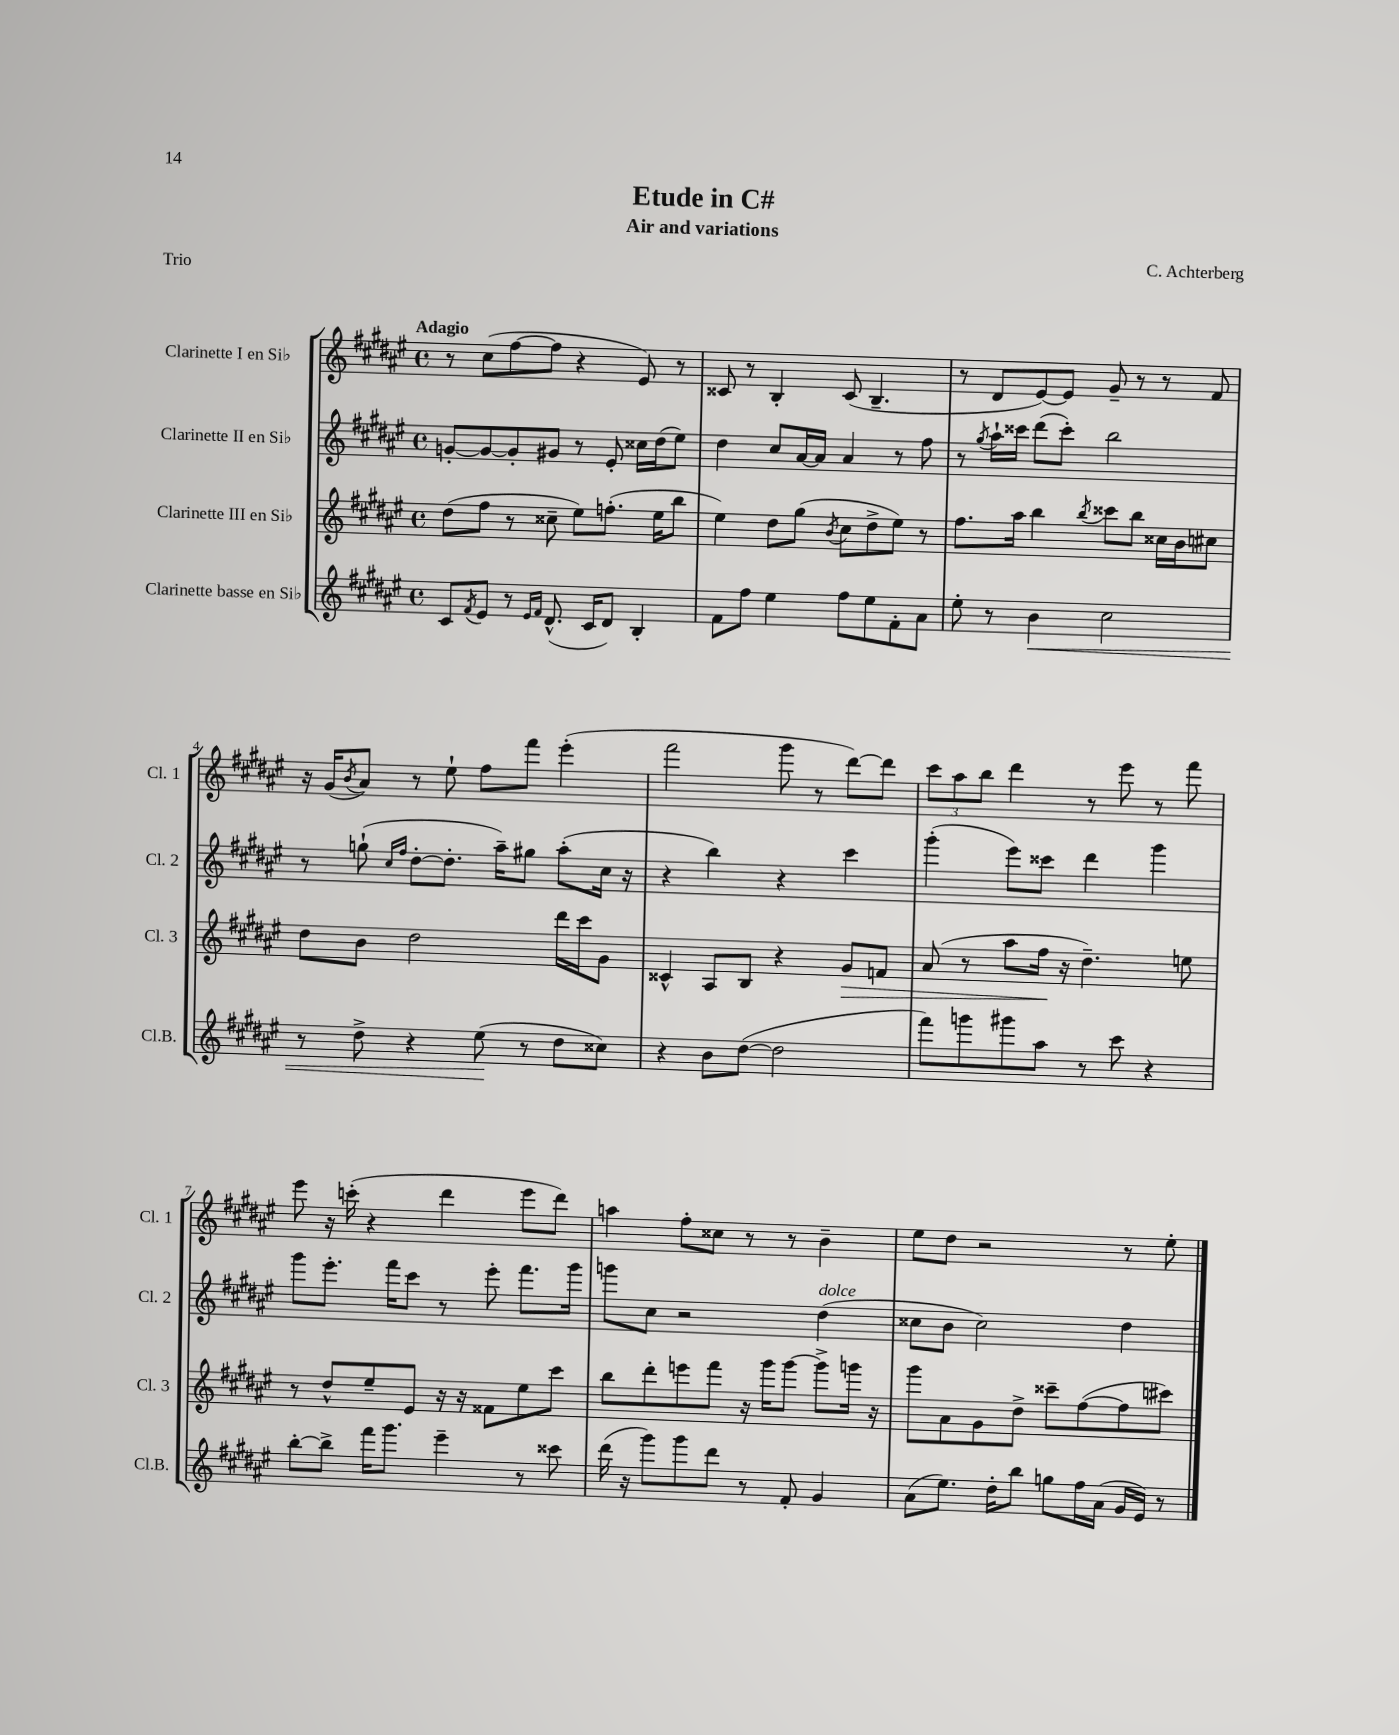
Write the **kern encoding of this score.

**kern	**kern	**kern	**kern
*staff4	*staff3	*staff2	*staff1
*clefG2	*clefG2	*clefG2	*clefG2
*k[f#c#g#d#a#e#]	*k[f#c#g#d#a#e#]	*k[f#c#g#d#a#e#]	*k[f#c#g#d#a#e#]
*M4/4	*M4/4	*M4/4	*M4/4
*met(c)	*met(c)	*met(c)	*met(c)
8c#	(8dd#	[8g'	8r
8qf#	.	.	.
8e#	8ff#	8g_	(8cc#
8r	8r	8g']	[8ff#
16qqe#	.	.	.
16qqf#	.	.	.
(8.d#^^	8cc##~	8g#	8ff#]
.	8ee#)	8r	4r
16c#	.	.	.
8d#)	(8.ff'	8e#'	.
4B'	.	16cc##	8e#)
.	16ee#	(16dd#	.
.	8bb	8ee#)	8r
=	=	=	=
8f#	4ee#)	4dd#	8c##
8ff#	.	.	8r
4ee#	8dd#	8cc#	4B'
.	(8gg#	[16a#	.
.	.	16a#]	.
.	8qb	.	.
8ff#	8cc#	4a#	(8c##
8ee#	8dd#^	.	4.B~
8f#'	8ee#)	8r	.
8a#	8r	8ff#	.
=	=	=	=
8ee#'	8.ff#	8r	8r
.	.	8qgg#	.
8r	.	16aa#`	8d#
.	16aa#	16ccc##	.
4b	4bb	(8ddd#	[8e#)
.	.	8ccc##')	8e#]
.	8qbb	.	.
2cc#	8ccc##	2bb	8g#~
.	8bb	.	8r
.	16cc##	.	8r
.	16b	.	.
.	8cc#	.	8f#
=	=	=	=
8r	8dd#	8r	16r
.	.	.	(16g#
.	.	.	8qb
8dd#^	8b	(8gg`	8a#)
.	.	16qqcc#	.
.	.	16qqff#	.
4r	2dd#	[8dd#'	8r
.	.	8.dd#']	8ee#`
(8ee#	.	.	8ff#
.	.	16aa#~)	.
8r	.	8gg#	8fff#
8dd#	16ddd#	(8aa#'	(4eee#'
.	16ccc#	.	.
8cc##)	8g#	16cc#	.
.	.	16r	.
=	=	=	=
4r	4c##^^	4r	2fff#
8b	8A#	4bb)	.
([8dd#	8B	.	.
2dd#]	4r	4r	8ggg#
.	.	.	8r
.	8g#	4ccc#	[8ddd#)
.	8f	.	8ddd#]
=	=	=	=
8fff#)	(8a#	(4ggg#'	12ccc#
.	.	.	12aa#
8ggg	8r	.	.
.	.	.	12bb
8ggg#	8aa#	8eee#)	4ddd#
8aa#	16ff#	8ccc##	.
.	16r	.	.
8r	4.dd#~)	4ddd#	8r
8ccc#	.	.	8eee#
4r	.	4ggg#	8r
.	8ee	.	8fff#
=	=	=	=
[8bb'	8r	8ggg#	8eee#
8bb^]	8dd#^^	8.eee#'	16r
.	.	.	(16ccc'
16fff#	8ee#~	.	4r
8.ggg#	.	16fff#	.
.	8e#	8ccc#	.
4eee#~	16r	8r	4ddd#
.	16r	.	.
.	8f##	8eee#'	.
8r	8ee#	8.fff#	8eee#
8ccc##	8ccc#	.	8ddd#)
.	.	16ggg#	.
=	=	=	=
(16ddd#	8bb	8ggg	4aa
16r	.	.	.
8ggg#)	8ddd#'	8cc#	.
8ggg#	8eee	2r	8ff#'
8ddd#	8fff#	.	8cc##
8r	16r	.	8r
.	16ggg#	.	.
8f#'	[8ggg#	.	8r
4g#	8ggg#^]	(4dd#	4b~
.	16ggg	.	.
.	16r	.	.
=	=	=	=
(8a#	8ggg#	8cc##	8ee#
8.ee#)	8a#	8b	8dd#
.	8g#	2cc##)	2r
16dd#'	.	.	.
8bb	8dd#^	.	.
8gg	8ccc##~	.	.
16ff#	([8ff#	.	.
(16a#	.	.	.
16g#	8ff#]	4dd#	8r
16e#)	.	.	.
8r	8ccc#)	.	8ee#'
==	==	==	==
*-	*-	*-	*-
